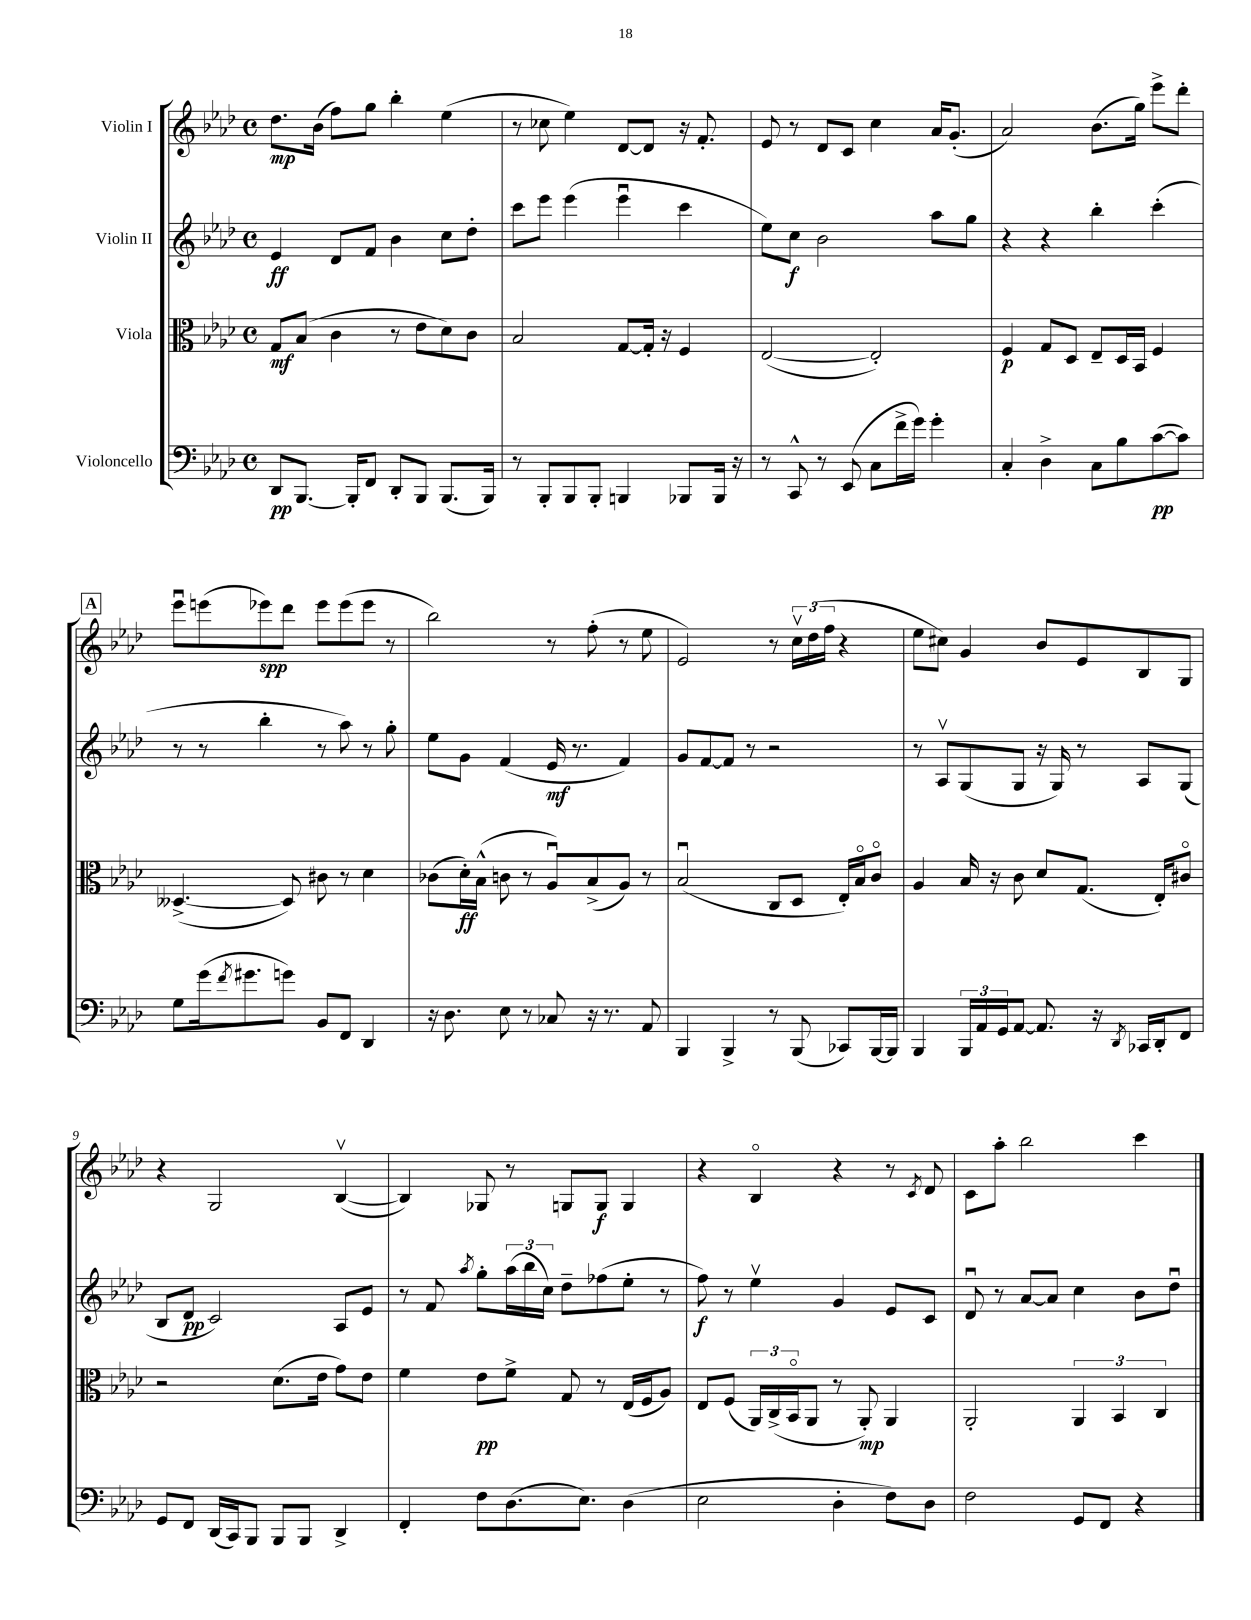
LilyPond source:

<<
\new StaffGroup <<
\new Staff = "s0" \with { instrumentName = "Violin I" } {
    \clef treble \key aes \major \defaultTimeSignature \time 4/4
    des''8.\mp bes'16( f''8) g''8 bes''4-. ees''4( |
    r8 ces''8 ees''4) des'8~ des'8 r16 f'8.-. |
    ees'8 r8 des'8 c'8 c''4 aes'16 g'8.-.( |
    aes'2) bes'8.( g''16) ees'''8-> des'''8-. |
    \mark \markup { \box "A" } ees'''8\downbow e'''8( ees'''8\spp) des'''8 ees'''8 ees'''8( ees'''8 r8 |
    bes''2) r8 f''8-.( r8 ees''8 |
    ees'2) r8 \tuplet 3/2 { c''16\upbow des''16( f''16 } r4 |
    ees''8 cis''8) g'4 bes'8 ees'8 bes8 g8 |
    r4 g2 bes4~\upbow( |
    bes4) ges8 r8 g8 g8\f g4 |
    r4 bes4\flageolet r4 r8 \acciaccatura { c'8 } des'8 |
    c'8 aes''8-. bes''2 c'''4 \bar "|." |
}
\new Staff = "s1" \with { instrumentName = "Violin II" } {
    \clef treble \key aes \major \defaultTimeSignature \time 4/4
    ees'4\ff des'8 f'8 bes'4 c''8 des''8-. |
    c'''8 ees'''8 ees'''4( ees'''4\downbow c'''4 |
    ees''8) c''8\f bes'2 aes''8 g''8 |
    r4 r4 bes''4-. c'''4-.( |
    \mark \markup { \box "A" } r8 r8 bes''4-. r8 aes''8) r8 g''8-. |
    ees''8 g'8 f'4( ees'16\mf r8. f'4) |
    g'8 f'8~ f'8 r8 r2 |
    r8 aes8\upbow g8( g8 r16 g16) r8 aes8 g8( |
    bes8 des'8\pp c'2) aes8 ees'8 |
    r8 f'8 \acciaccatura { aes''8 } g''8-. \tuplet 3/2 { aes''16( bes''16 c''16) } des''8-- fes''8( ees''8-. r8 |
    f''8\f) r8 ees''4\upbow g'4 ees'8 c'8 |
    des'8\downbow r8 aes'8~ aes'8 c''4 bes'8 des''8\downbow \bar "|." |
}
\new Staff = "s2" \with { instrumentName = "Viola" } {
    \clef alto \key aes \major \defaultTimeSignature \time 4/4
    g8\mf bes8( c'4 r8 ees'8 des'8) c'8 |
    bes2 g8~ g16-. r16 f4 |
    ees2~( ees2-.) |
    f4\p g8 des8 ees8-- des16 bes,16 f4 |
    \mark \markup { \box "A" } deses4.~->( deses8) cis'8 r8 des'4 |
    ces'8( des'16-.\ff) bes16-^( c'8 r8 aes8\downbow) bes8->( aes8) r8 |
    bes2\downbow( c8 des8 ees16-.) bes16\flageolet c'8\flageolet |
    aes4 bes16 r16 c'8 des'8 g8.( ees16-.) cis'8\flageolet |
    r2 des'8.( ees'16 g'8) ees'8 |
    f'4 ees'8\pp f'8-> g8 r8 ees16( f16 aes8) |
    ees8 f8( \tuplet 3/2 { aes,16) c16->( bes,16\flageolet } aes,8 r8 aes,8-.\mp) aes,4 |
    aes,2-. \tuplet 3/2 { aes,4 bes,4 c4 } \bar "|." |
}
\new Staff = "s3" \with { instrumentName = "Violoncello" } {
    \clef bass \key aes \major \defaultTimeSignature \time 4/4
    des,8\pp bes,,8.~ bes,,16-. f,8 des,8-. bes,,8 bes,,8.( bes,,16) |
    r8 bes,,8-. bes,,8 bes,,8-. b,,4 bes,,8 bes,,16 r16 |
    r8 c,8-^ r8 ees,8( c8 f'16-> g'16) g'4-. |
    c4-. des4-> c8 bes8 c'8~\pp( c'8) |
    \mark \markup { \box "A" } g8 g'16( \acciaccatura { f'8 } gis'8. g'8) bes,8 f,8 des,4 |
    r16 des8. ees8 r8 ces8 r16 r8. aes,8 |
    bes,,4 bes,,4-> r8 bes,,8( ces,8) bes,,16~ bes,,16 |
    bes,,4 \tuplet 3/2 { bes,,16 aes,16 g,16 } aes,8~ aes,8. r16 \acciaccatura { des,8 } ces,16 des,16-. f,8 |
    g,8 f,8 des,16( c,16) bes,,8 bes,,8 bes,,8 des,4-> |
    f,4-. f8 des8.( ees8.) des4( |
    ees2 des4-. f8) des8 |
    f2 g,8 f,8 r4 \bar "|." |
}
>>
>>
